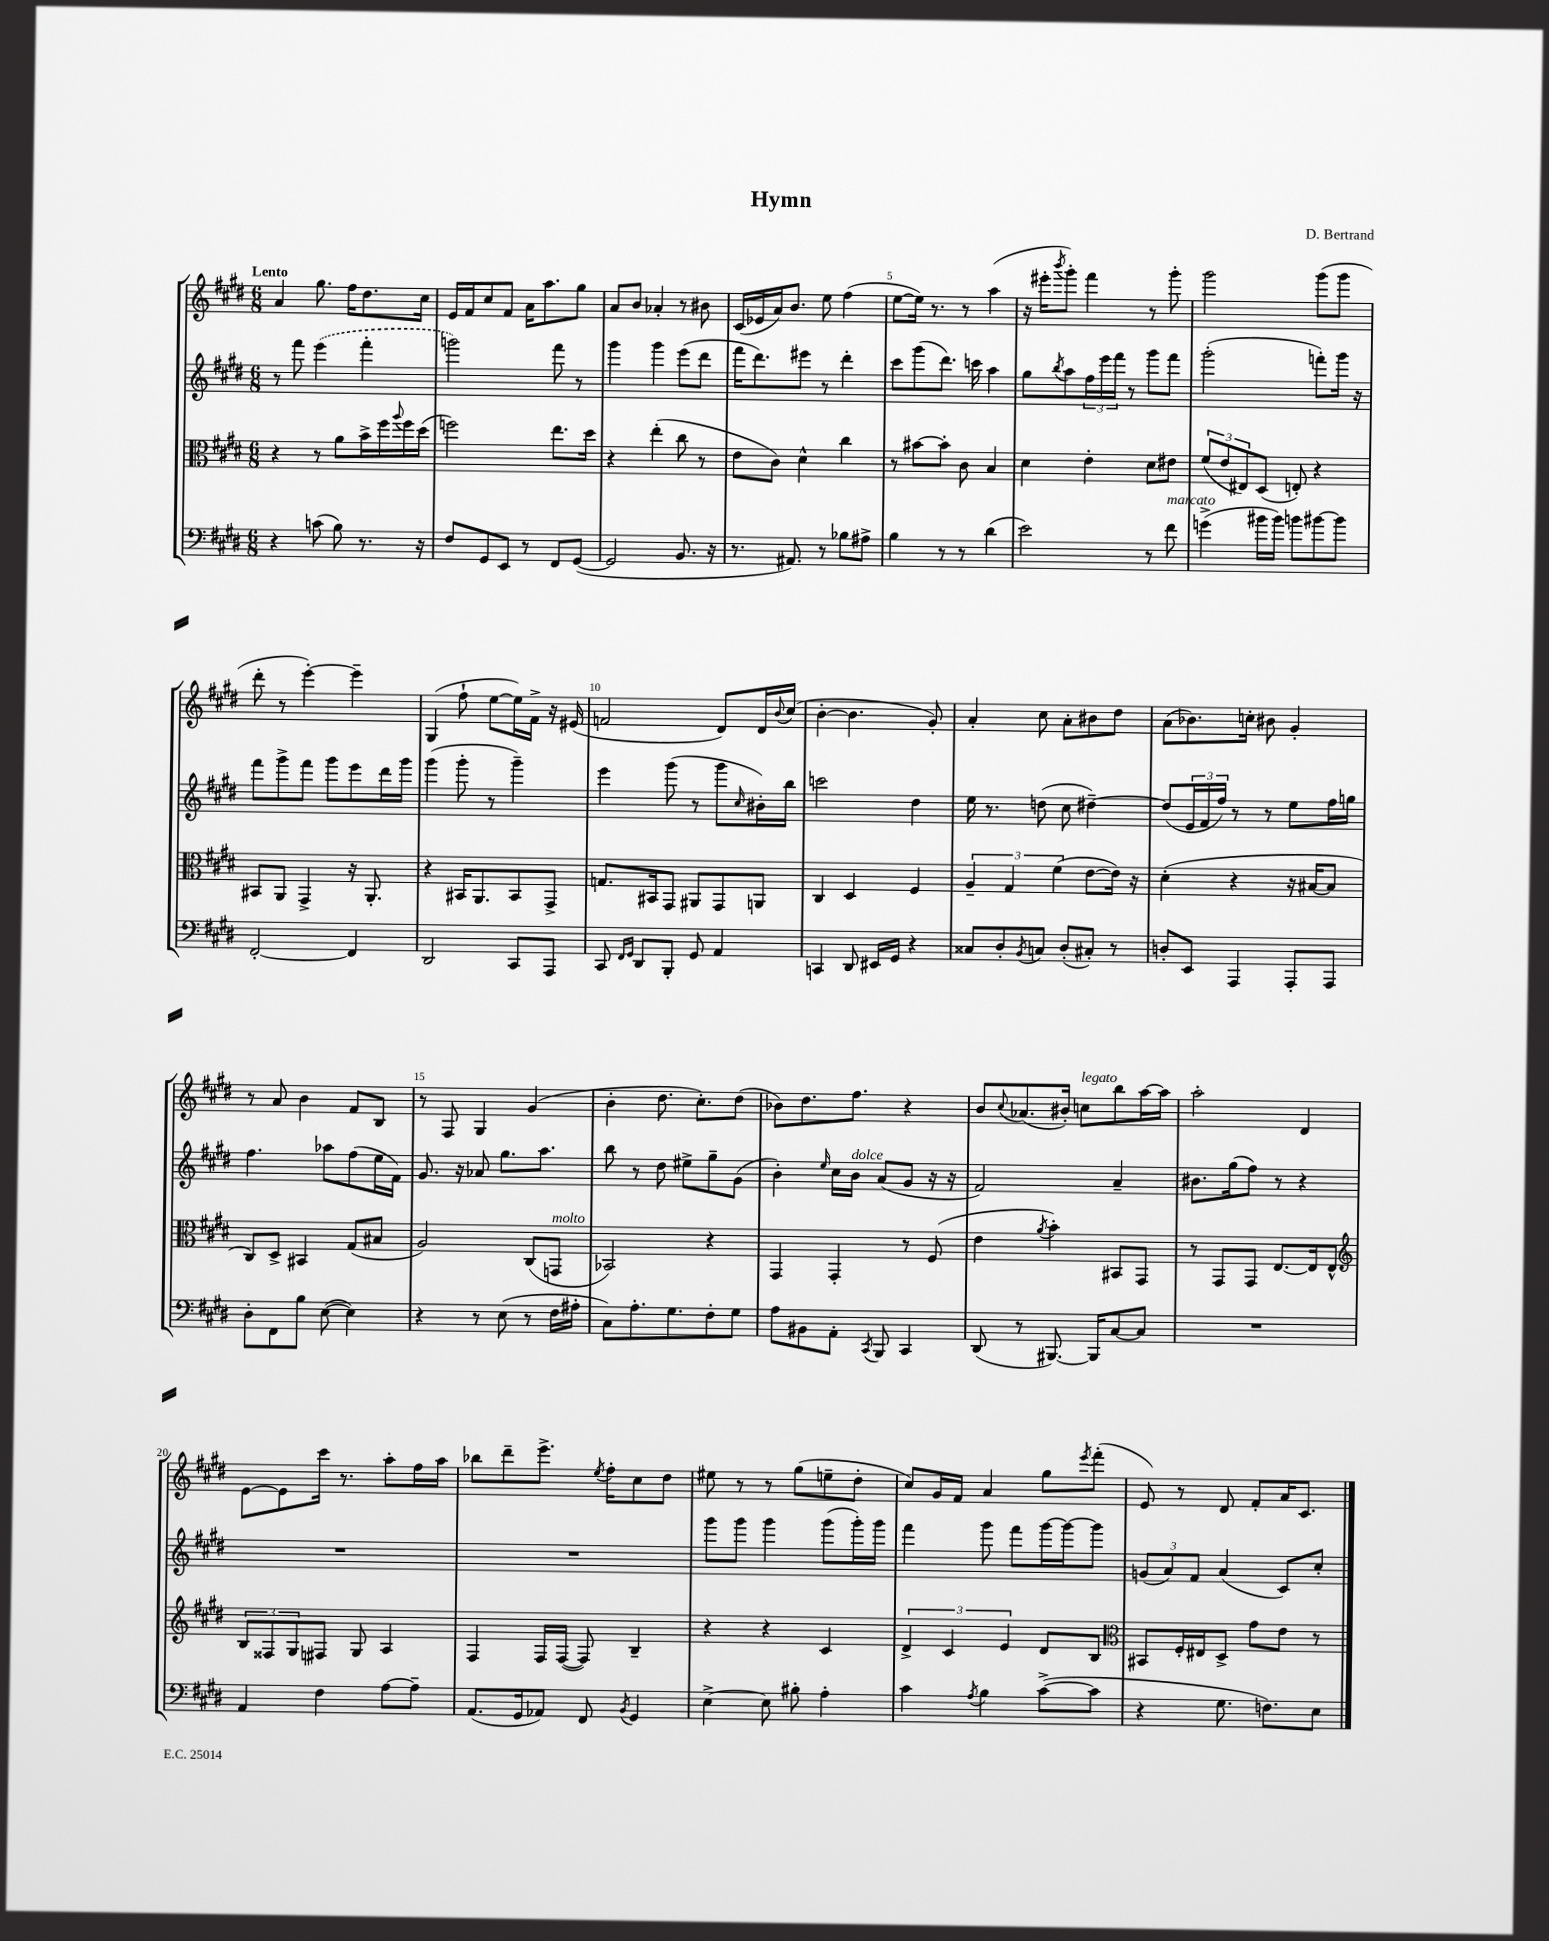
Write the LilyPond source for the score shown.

\header { title = "Hymn" composer = "D. Bertrand" }
<<
\new StaffGroup <<
\new Staff = "s0" {
    \clef treble \key e \major \numericTimeSignature \time 6/8 \tempo "Lento"
    a'4 gis''8. fis''16 dis''8. cis''16 |
    e'16 fis'16 cis''8 fis'8 a'16 a''8. gis''8 |
    a'8 b'8 aes'4-. r8 bis'8 |
    cis'16( ees'16 a'16) b'8. e''8 fis''4( |
    e''8~ e''16) r8. r8 a''4( |
    r16 eis'''16-. \acciaccatura { b'''8 } gis'''8-.) fis'''4 r8 gis'''8-. |
    gis'''2 gis'''8( gis'''8 |
    dis'''8-. r8 e'''4~-.) e'''4-- |
    gis4( fis''8-! e''8~ e''16) fis'16-> r16 eis'16( |
    f'2 dis'8) dis'16 \appoggiatura { b'8 } cis''16( |
    b'4~-. b'4. gis'8-.) |
    a'4-. cis''8 a'8-. bis'8 dis''8 |
    a'8( bes'8.) c''16-. bis'8 gis'4-. |
    r8 a'8 b'4 fis'8 b8 |
    r8 fis8 gis4 gis'4( |
    b'4-. dis''8. cis''8.-.) dis''8( |
    bes'8) dis''8. fis''8. r4 |
    b'8 \appoggiatura { cis''8 } aes'8.( bis'16-.) c''8^\markup { \italic "legato" } b''8 a''16~ a''16 |
    a''2-. dis'4 |
    e'8~ e'8 cis'''16 r8. a''8-. fis''16 a''16 |
    bes''8 dis'''8-- e'''8.-> \acciaccatura { e''8 } fis''16-. cis''8 dis''8 |
    eis''8 r8 r8 gis''8( e''8-- dis''8-. |
    cis''8) gis'16 fis'16 a'4 gis''8 \acciaccatura { e'''8 } fis'''8-.( |
    e'8) r8 dis'8 fis'8-. a'16 cis'8. \bar "|." |
}
\new Staff = "s1" {
    \clef treble \key e \major \numericTimeSignature \time 6/8
    r8 fis'''8 \once \slurDashed e'''4( fis'''4-. |
    g'''2) fis'''8 r8 |
    gis'''4 gis'''4 e'''8( dis'''8 |
    fis'''16 dis'''8.) eis'''8 r8 dis'''4-. |
    cis'''8 gis'''8( dis'''8.) c'''16 a''4 |
    gis''8 \acciaccatura { b''8 } a''8 \tuplet 3/2 { fis''16 e'''16 fis'''16 } r8 gis'''8 fis'''8 |
    gis'''2-.( f'''8-.) gis'''16 r16 |
    fis'''8 gis'''8-> fis'''8 gis'''8 e'''8 dis'''16 gis'''16 |
    gis'''4( gis'''8-. r8 gis'''4--) |
    e'''4 gis'''8( r8 gis'''8 \grace { cis''16 } bis'16-.) b''16 |
    c'''2 dis''4 |
    e''16 r8. d''8( cis''8 dis''4~--) |
    dis''8( \tuplet 3/2 { e'16 fis'16 fis''16) } r8 r8 e''8 fis''16 g''16 |
    fis''4. aes''8 fis''8( e''16 fis'16) |
    gis'8. r16 aes'8 gis''8. a''8. |
    b''8 r8 dis''8 eis''8-> gis''8-- gis'8( |
    b'4-.) \grace { e''16 } cis''16 b'16^\markup { \italic "dolce" } a'8( gis'8 r16 r16 |
    fis'2) a'4-- |
    bis'8. gis''16( fis''8) r8 r4 |
    R2. |
    R2. |
    gis'''8 gis'''8 gis'''4 gis'''8( gis'''16-.) gis'''16 |
    fis'''4 gis'''8 fis'''8 gis'''16~ gis'''16~ gis'''8 |
    \tuplet 3/2 { g'8( a'8) fis'8 } a'4( cis'8) cis''8-. \bar "|." |
}
\new Staff = "s2" {
    \clef alto \key e \major \numericTimeSignature \time 6/8
    r4 r8 a'8 b'16-> fis''16 \appoggiatura { a''8 } fis''16 dis''16( |
    f''2) e''8. dis''16 |
    r4 e''4-.( cis''8 r8 |
    e'8 cis'8) dis'4-^ cis''4 |
    r8 bis'8~ bis'8-. cis'8 b4 |
    dis'4 e'4-. dis'8 eis'8 |
    \tuplet 3/2 { fis'8( e'8 eis8) } dis8( e8-.) r4 |
    bis,8 a,8 gis,4-> r16 a,8.-. |
    r4 bis,16 a,8. bis,8 gis,8-> |
    g8. bis,16 gis,8 ais,8 gis,8 a,8 |
    cis4 dis4 fis4 |
    \tuplet 3/2 { a4-- gis4 fis'4( } e'8~ e'16) r16 |
    dis'4-.( r4 r16 bis16~ bis8 |
    cis8) dis8-> bis,4 gis8( bis8 |
    a2) cis8( g,8^\markup { \italic "molto" } |
    bes,2) r4 |
    gis,4 gis,4-. r8 fis8( |
    e'4 \acciaccatura { a'8 } b'4-.) bis,8 gis,8 |
    r8 gis,8 gis,8 e8.~ e16 e8-^ |
    \clef treble \tuplet 3/2 { b8 fisis8 gis8 } fis8 gis8 a4 |
    fis4 fis16 fis16~( fis8) b4-- |
    r4 r4 cis'4 |
    \tuplet 3/2 { dis'4-> cis'4 e'4 } dis'8 b8 |
    \clef alto bis,8 fis16-. eis16 dis8-> gis'8 e'8 r8 \bar "|." |
}
\new Staff = "s3" {
    \clef bass \key e \major \numericTimeSignature \time 6/8
    r4 c'8( b8) r8. r16 |
    fis8 gis,8 e,8 r8 fis,8 gis,8~( |
    gis,2 b,8. r16 |
    r8. ais,8.) r8 bes8 ais8-> |
    b4 r8 r8 dis'4( |
    e'2) r8 fis'8^\markup { \italic "marcato" } |
    g'4->( bis'16 bis'16) b'8 bis'8~ bis'8 |
    fis,2~-. fis,4 |
    dis,2 cis,8 a,,8 |
    cis,8 \grace { fis,16 gis,16 } dis,8 b,,8-. gis,8 a,4 |
    c,4 dis,8 eis,16 gis,16 r4 |
    cisis8 dis8-. \acciaccatura { b,8 } c8 dis8-.( cis8-.) r8 |
    d8-. e,8 a,,4 a,,8-. a,,8 |
    dis8-. fis,8 b8 e8~( e4) |
    r4 r8 e8( r8 fis16 ais16-. |
    cis8) a8.-. gis8. fis8-. gis8 |
    a8 bis,8 a,8-. \acciaccatura { cis,8 } b,,8 cis,4 |
    dis,8( r8 bis,,8.~) bis,,16 cis8~ cis8 |
    R2. |
    a,4 fis4 a8~ a8-- |
    a,8.( gis,16 aes,8) fis,8 \acciaccatura { b,8 } gis,4 |
    e4~-> e8 bis8-. a4-. |
    cis'4 \acciaccatura { a8 } b4 cis'8~->( cis'8 |
    r4 gis8. f8.) e8 \bar "|." |
}
>>
>>
\layout { \context { \Score \override BarNumber.break-visibility = ##(#f #t #t) barNumberVisibility = #(every-nth-bar-number-visible 5) } }
